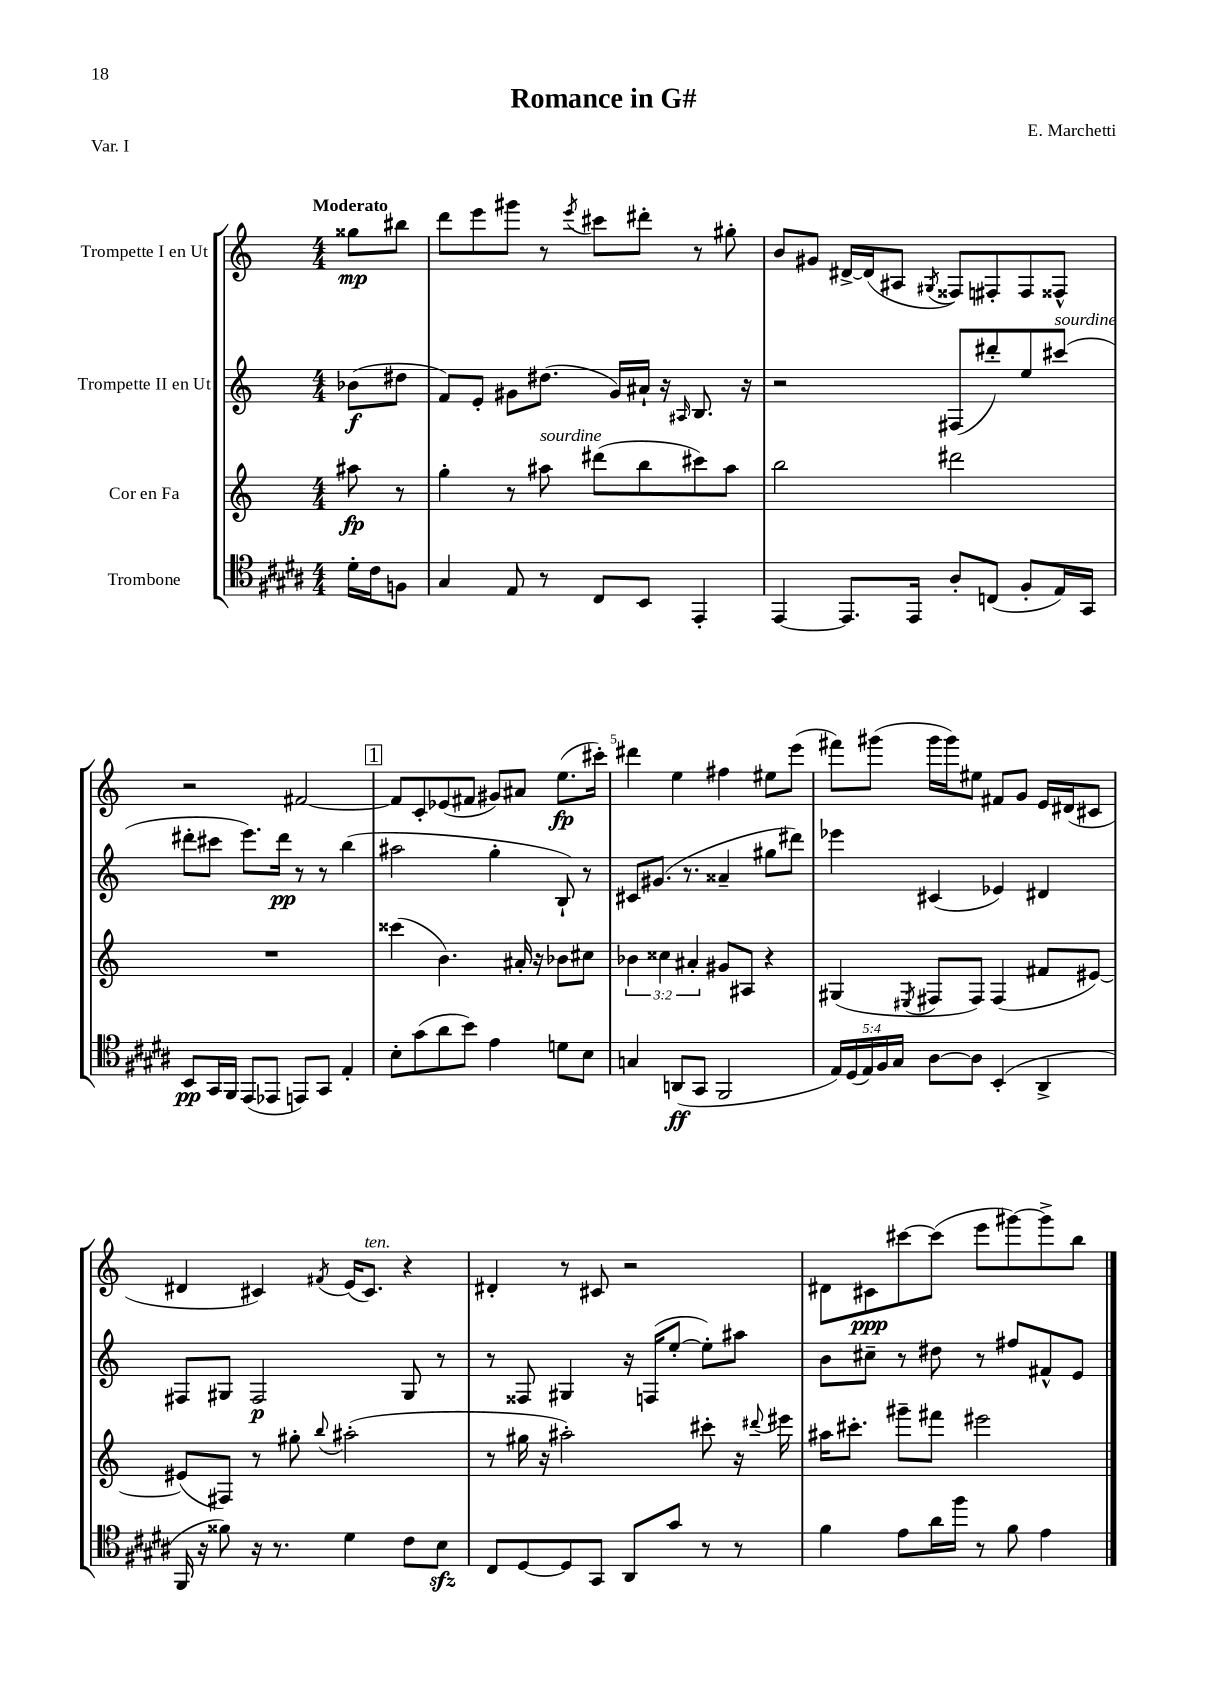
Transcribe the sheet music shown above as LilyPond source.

\header { title = "Romance in G#" composer = "E. Marchetti" piece = "Var. I" }
<<
\new StaffGroup <<
\new Staff = "s0" \with { instrumentName = "Trompette I en Ut" } {
    \clef treble \key c \major \numericTimeSignature \time 4/4 \partial 4 \tempo "Moderato"
    gisis''8\mp bis''8 |
    d'''8 e'''8 gis'''8 r8 \acciaccatura { e'''8 } cis'''8 dis'''8-. r8 gis''8-. |
    b'8 gis'8 dis'16~-> dis'16( ais8 \acciaccatura { gis8 } fisis8) fis8-. fis8 fisis8-^ |
    r2 fis'2~ |
    \mark \markup { \box "1" } fis'8 c'8-. ees'8( fis'8 gis'8) ais'8 e''8.\fp( cis'''16-.) |
    dis'''4 e''4 fis''4 eis''8 e'''8( |
    fis'''8) gis'''8( gis'''16 gis'''16) eis''8 fis'8 g'8 e'16 dis'16( cis'8 |
    dis'4 cis'4) \acciaccatura { fis'8 } e'16( cis'8.^\markup { \italic "ten." }) r4 |
    dis'4-. r8 cis'8 r2 |
    dis'8 cis'8\ppp cis'''8~ cis'''8( e'''8 gis'''8~) gis'''8-> b''8 \bar "|." |
}
\new Staff = "s1" \with { instrumentName = "Trompette II en Ut" } {
    \clef treble \key c \major \numericTimeSignature \time 4/4 \partial 4
    bes'8\f( dis''8 |
    f'8) e'8-. gis'8 dis''8.( gis'16) ais'16-! r16 \grace { ais16 } b8. r16 |
    r2 fis8( dis'''8-.) e''8 cis'''8^\markup { \italic "sourdine" }( |
    dis'''8-. cis'''8 e'''8.) dis'''16\pp r8 r8 b''4( |
    \mark \markup { \box "1" } ais''2 g''4-. b8-!) r8 |
    cis'8 gis'8.( r8. aisis'4-- gis''8 dis'''8) |
    ees'''4 cis'4( ees'4) dis'4 |
    fis8 gis8 fis2\p gis8 r8 |
    r8 fisis8 gis4 r16 f16( e''8~-. e''8-.) ais''8 |
    b'8 cis''8-- r8 dis''8 r8 fis''8 fis'8-^ e'8 \bar "|." |
}
\new Staff = "s2" \with { instrumentName = "Cor en Fa" } {
    \clef treble \key c \major \numericTimeSignature \time 4/4 \override Staff.TupletNumber.text = #tuplet-number::calc-fraction-text \partial 4
    ais''8\fp r8 |
    g''4-. r8 ais''8^\markup { \italic "sourdine" } dis'''8( b''8 cis'''8) ais''8 |
    b''2 dis'''2 |
    R1 |
    \mark \markup { \box "1" } cisis'''4( b'4.) ais'16-. r16 bes'8 cis''8 |
    \tuplet 3/2 { bes'4 cisis''4 ais'4-. } gis'8 ais8 r4 |
    gis4( \acciaccatura { eis8 } fis8 fis8) fis4( fis'8 eis'8~) |
    eis'8( fis8) r8 gis''8-. \appoggiatura { b''8 } ais''2-.( |
    r8 gis''16 r16 ais''2-.) cis'''8-. r16 \appoggiatura { dis'''8 } eis'''16 |
    ais''16 cis'''8.-. gis'''8-- fis'''8 eis'''2 \bar "|." |
}
\new Staff = "s3" \with { instrumentName = "Trombone" } {
    \clef tenor \key b \major \numericTimeSignature \time 4/4 \override Staff.TupletNumber.text = #tuplet-number::calc-fraction-text \partial 4
    dis'16-. cis'16 f8 |
    gis4 e8 r8 cis8 b,8 e,4-. |
    e,4~ e,8. e,16 ais8-. c8( fis8-. e16) gis,16 |
    b,8\pp gis,16 fis,16 e,8( ees,8 e,8) gis,8 e4-. |
    \mark \markup { \box "1" } b8-. gis'8( ais'8 b'8) e'4 d'8 b8 |
    g4 a,8\ff( gis,8 fis,2 |
    \tuplet 5/4 { e16) dis16( e16) fis16 gis16 } ais8~ ais8 b,4-.( ais,4-> |
    fis,16 r16 fisis'8) r16 r8. dis'4 cis'8 b8\sfz |
    cis8 dis8~ dis8 gis,8 ais,8 gis'8 r8 r8 |
    fis'4 e'8 ais'16 fis''16 r8 fis'8 e'4 \bar "|." |
}
>>
>>
\layout { \context { \Score \override BarNumber.break-visibility = ##(#f #t #t) barNumberVisibility = #(every-nth-bar-number-visible 5) } }
